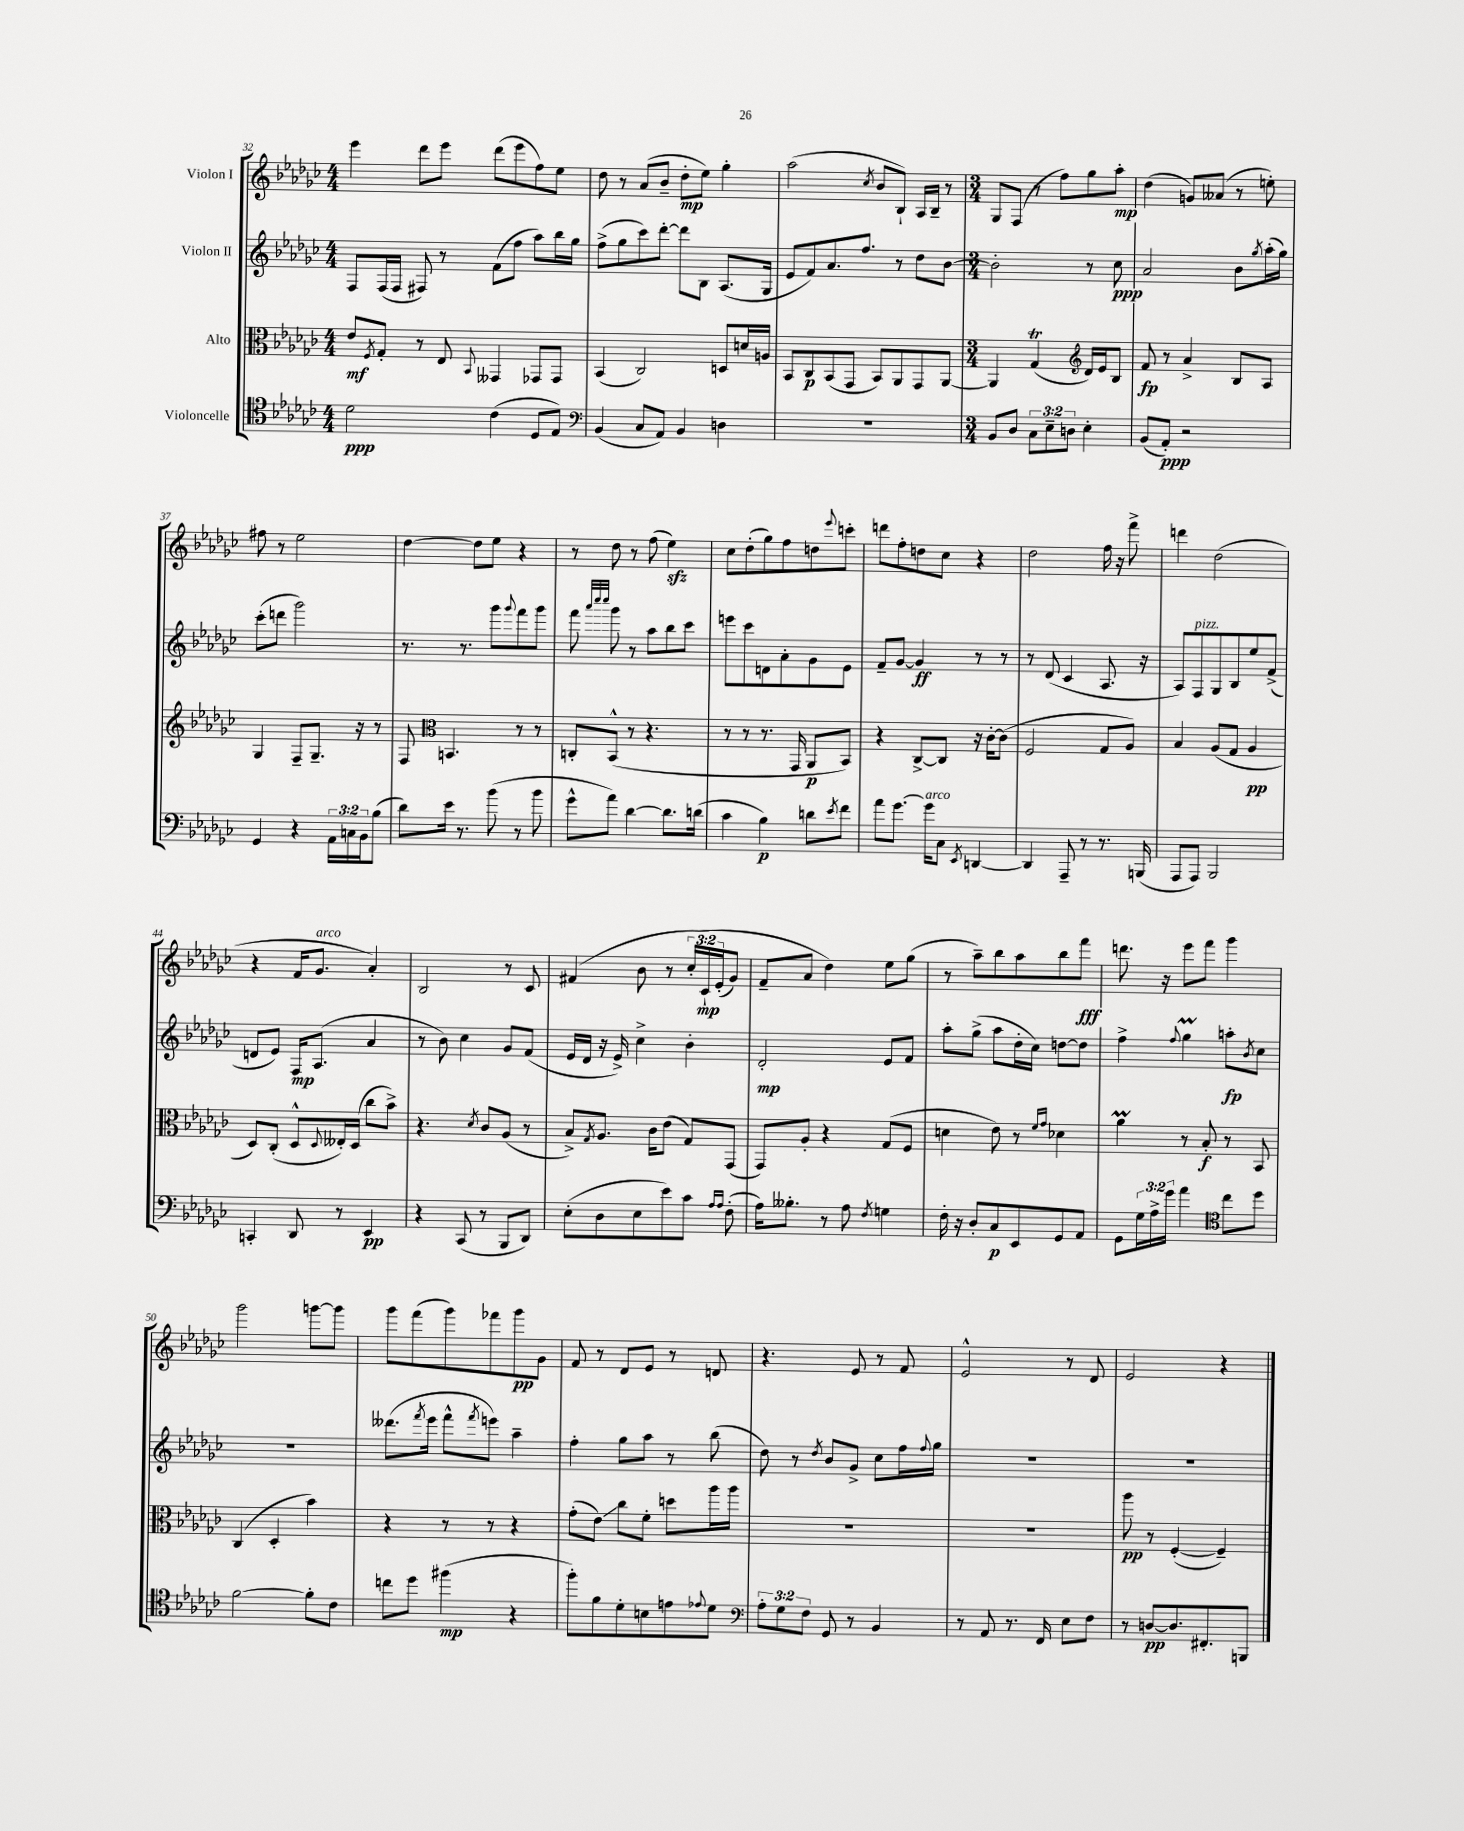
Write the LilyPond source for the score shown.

<<
\new StaffGroup <<
\new Staff = "s0" \with { instrumentName = "Violon I" } {
    \clef treble \key ges \major \numericTimeSignature \time 4/4 \override Staff.TupletNumber.text = #tuplet-number::calc-fraction-text
    ees'''4 des'''8 ees'''8 des'''8( ees'''8 f''8) ees''8 |
    des''8 r8 aes'8( bes'8-- des''8-.\mp ees''8) ges''4-. |
    aes''2( \acciaccatura { ces''8 } bes'8 bes8-!) aes16 bes16-- r8 |
    \numericTimeSignature \time 3/4 ges8 f8( r8 f''8) ges''8 aes''8-.\mp |
    des''4( g'8) aeses'8( r8 e''8-.) |
    fis''8 r8 ees''2 |
    des''4~ des''8 ees''8 r4 |
    r8 des''8 r8 f''8( ees''4\sfz) |
    ces''8 des''8-.( ges''8) f''8 d''8 \appoggiatura { ees'''8 } c'''8-. |
    d'''8 f''8-. d''8 ces''8 r4 |
    des''2 f''16 r16 f'''8-> |
    d'''4 des''2( |
    r4 f'16 ges'8.^\markup { \italic "arco" } aes'4-.) |
    bes2 r8 ces'8 |
    fis'4( bes'8 r8 \tuplet 3/2 { ces''16-.\( ces'16-!\mp) ees'16-.( } ges'8) |
    f'8-- aes'8 des''4\) ees''8 ges''8( |
    r8 aes''8--) bes''8 aes''8 bes''8 f'''8\fff |
    d'''8. r16 ees'''8 f'''8 ges'''4 |
    ges'''2 g'''8~ g'''8 |
    ges'''8 f'''8( ges'''8) fes'''8 ges'''8\pp ges'8 |
    f'8 r8 des'8 ees'8 r8 d'8 |
    r4. ees'8 r8 f'8 |
    ees'2-^ r8 des'8 |
    ees'2 r4 \bar "|." |
}
\new Staff = "s1" \with { instrumentName = "Violon II" } {
    \clef treble \key ges \major \numericTimeSignature \time 4/4
    f8 f16( f16 fis8) r8 f'8( f''8 aes''8) bes''16 ges''16 |
    f''8->( ges''8 ces'''8) des'''8~-. des'''8 bes8 aes8.( ges16 |
    ees'8 f'8) aes'8. f''8. r8 des''8 bes'8~ |
    \numericTimeSignature \time 3/4 bes'2-. r8 ces''8\ppp |
    aes'2 bes'8 \acciaccatura { ges''8 } aes''16-.( ges''16) |
    ces'''8-.( d'''8 ges'''2) |
    r8. r8. ges'''8 \appoggiatura { ges'''8 } f'''8 ges'''8 |
    f'''8 \grace { aes'''32 ces''''32 ces''''32 } ges'''8 r8 aes''8 bes''8 ces'''8 |
    e'''8 ces'''8 d'8 aes'8-. ges'8 ees'8 |
    f'8-- ges'8~ ges'4\ff r8 r8 |
    r8 des'8( ces'4 aes8. r16 |
    aes8) f8^\markup { \italic "pizz." } ges8 bes8 ees''8 f'8->( |
    d'8 ees'8) f16\mp aes8.( aes'4 |
    r8 bes'8) ces''4 ges'8 f'8( |
    ees'16 des'16 r16 ees'16->) ces''4-> bes'4-. |
    des'2-.\mp ees'8 f'8 |
    aes''8-. ges''8->( aes''8 des''16-. ces''16) d''8~ d''8 |
    f''4-> \appoggiatura { f''8 } ges''4\prall a''8-.\fp \acciaccatura { bes'8 } ces''8 |
    R2. |
    deses'''8.( \acciaccatura { f'''8 } ees'''16 f'''8-^ \acciaccatura { f'''8 } e'''8) aes''4-- |
    f''4-. ges''8 aes''8 r8 bes''8( |
    des''8) r8 \acciaccatura { des''8 } bes'8 ges'8-> ces''8 f''16 \appoggiatura { f''8 } ges''16 |
    R2. |
    R2. \bar "|." |
}
\new Staff = "s2" \with { instrumentName = "Alto" } {
    \clef alto \key ges \major \numericTimeSignature \time 4/4
    ees'8\mf \acciaccatura { f8 } ges8-. r8 ees8 \appoggiatura { bes,8 } geses,4 ges,8 ges,8 |
    bes,4( ces2) d8 d'16 a16 |
    bes,8 ces8\p bes,8( ges,8 bes,8) aes,8 ges,8 aes,8~ |
    \numericTimeSignature \time 3/4 aes,4 ges4\trill( \clef treble des'16) ees'16 bes8 |
    f'8\fp r8 aes'4-> bes8 aes8 |
    ges4 f8-- ges8.-- r16 r8 |
    f8 \clef alto b,4. r8 r8 |
    c8-. bes,8-^( r8 r4. |
    r8 r8 r8. ges,16 aes,8\p bes,8) |
    r4 ces8~-> ces8 r16 ces'16~-. ces'8( |
    f2 ges8 aes8) |
    bes4 aes8( ges8 aes4\pp |
    des8) ces8-.( des8-^ \appoggiatura { des8 } eeses16-.) des16( ces''8 bes'8->) |
    r4. \acciaccatura { des'8 } ces'8 aes8( r8 |
    bes8->) \acciaccatura { ges8 } aes8. ces'16 ees'8( ges8) ges,8( |
    ges,8) aes8-. r4 ges8( f8 |
    d'4 ees'8) r8 \grace { f'16 ges'16 } des'4 |
    aes'4\prall r8 bes8-.\f r8 bes,8 |
    ces4( des4-. bes'4) |
    r4 r8 r8 r4 |
    ges'8-.( ees'8\glissando) ces''8 f'8-. d''8 aes''16 aes''16 |
    R2. |
    R2. |
    aes''8\pp r8 f4~-.( f4--) \bar "|." |
}
\new Staff = "s3" \with { instrumentName = "Violoncelle" } {
    \clef tenor \key ges \major \numericTimeSignature \time 4/4 \override Staff.TupletNumber.text = #tuplet-number::calc-fraction-text
    des'2\ppp ces'4( des8 ees8) |
    \clef bass bes,4( ces8 aes,8) bes,4 d4 |
    R1 |
    \numericTimeSignature \time 3/4 bes,8 des8 \tuplet 3/2 { ces8 ees8-- d8 } ees4-. |
    bes,8( aes,8-.\ppp) r2 |
    ges,4 r4 \tuplet 3/2 { aes,16 c16 bes,16 } bes8( |
    des'8) ees'16 r8. bes'8( r8 bes'8 |
    ges'8-^ aes'8) des'4~ des'8. d'16( |
    ces'4 bes4\p) d'8 \acciaccatura { ees'8 } f'8 |
    aes'8 ges'8.~ ges'16^\markup { \italic "arco" } ces8 \acciaccatura { ees,8 } d,4~ |
    d,4 aes,,8-- r8 r8. b,,16( |
    aes,,8 aes,,8) bes,,2 |
    c,4-. des,8 r8 ees,4\pp |
    r4 ces,8( r8 bes,,8 des,8) |
    ees8-.( des8 ees8 ees'8) ces'8 \grace { aes16 aes16 } f8-.( |
    aes16) beses8.-. r8 aes8 \acciaccatura { f8 } g4 |
    f16-. r16 des8-. ces8\p ees,8 ges,8 aes,8 |
    ges,8 \tuplet 3/2 { ges16 aes16-> ges'16 } aes'4 \clef tenor ces''8 des''8 |
    f'2~ f'8-. ces'8 |
    c''8 des''8 fis''4\mp( r4 |
    f''8-.) f'8 des'8-. b8 e'8 \appoggiatura { ees'8 } des'8 |
    \clef bass \tuplet 3/2 { aes8-. ges8 f8 } ges,8 r8 bes,4 |
    r8 aes,8 r8. f,16 ees8 f8 |
    r8 d8~\pp d8. fis,8.-. b,,8 \bar "|." |
}
>>
>>
\layout { \context { \Score currentBarNumber = #32 } }
